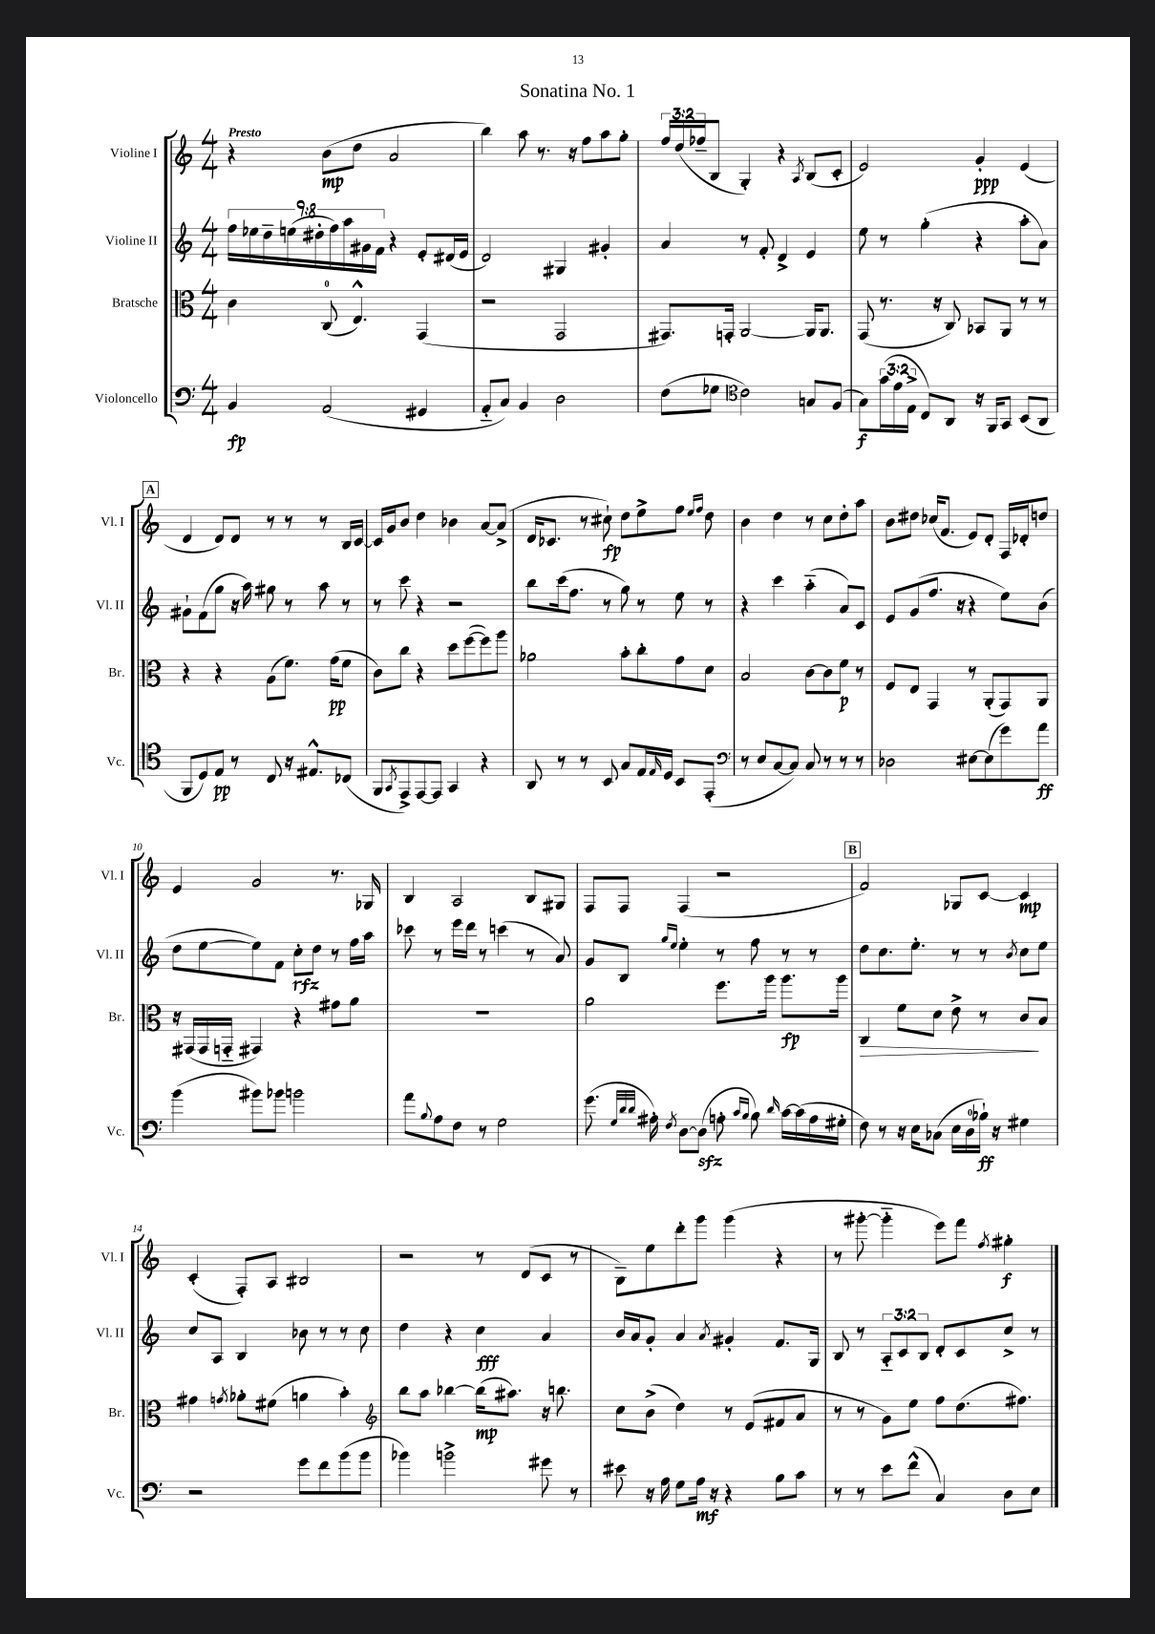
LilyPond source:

\header { title = "Sonatina No. 1" }
<<
\new StaffGroup <<
\new Staff = "s0" \with { instrumentName = "Violine I" shortInstrumentName = "Vl. I" } {
    \clef treble \key c \major \numericTimeSignature \time 4/4 \override Staff.TupletNumber.text = #tuplet-number::calc-fraction-text \tempo "Presto"
    r4 b'8\mp( d''8 a'2 |
    b''4) a''8 r8. r16 f''8 a''8 g''8-. |
    \tuplet 3/2 { f''16 d''16( fes''16-- } b8 g4-.) r4 \acciaccatura { a8 } b8( c'8-. |
    e'2) g'4-.\ppp e'4( |
    \mark \markup { \box "A" } d'4 d'8) d'8 r8 r8 r8 b16 c'16~ |
    c'16 g'16 b'8 d''4 bes'4 a'8~ a'8->( |
    d'16 ces'8. r8 cis''8-!\fp) d''8 e''8-> f''8 \grace { e''16 f''16 } d''8 |
    b'4 d''4 r8 c''8 d''8-. a''8 |
    b'8 dis''8 ces''16( f'8. e'8) d'8-. f16 des'16-. d''8 |
    e'4 g'2 r8. ges16 |
    b4 a2 b8 gis8 |
    f8 f8 f4( r2 |
    \mark \markup { \box "B" } f'2) ges8 c'8~ c'4\mp |
    c'4-.( f8-.) a8 bis2 |
    r2 r8 d'8( c'8 r8 |
    b8--) e''8 d'''8-. g'''8 g'''4( r4 |
    r8 gis'''8~-. gis'''4-_ e'''8) f'''8 \acciaccatura { f''8 } gis''4-.\f \bar "|." |
}
\new Staff = "s1" \with { instrumentName = "Violine II" shortInstrumentName = "Vl. II" } {
    \clef treble \key c \major \numericTimeSignature \time 4/4 \override Staff.TupletNumber.text = #tuplet-number::calc-fraction-text
    \tuplet 9/8 { f''16 ees''16 d''16-- e''16( dis''16-. f''16) a''16 gis'16 f'16 } r4 e'8-. dis'16( e'16 |
    d'2) gis4 gis'4-. |
    a'4 r8 f'8-. d'4-> e'4 |
    e''8 r8 g''4-.( r4 a''8-. a'8) |
    \mark \markup { \box "A" } gis'8-! f'8( g''8 r16 a''16) gis''8 r8 a''8 r8 |
    r8 c'''8 r4 r2 |
    b''8 c'''16( f''8. r8 g''8) r8 e''8 r8 |
    r4 c'''4 a''4-_( a'8) c'8 |
    e'8 g'8( f''8. r16 r4 e''8) b'8( |
    d''8 e''8~ e''8) f'8 c''8-.\rfz d''8 r8 f''16 a''16 |
    ces'''8 r8 e'''16 d'''16 r8 c'''4( r8 a'8) |
    g'8 b8 \grace { g''16 e''16 } e''4-. r8 f''8 r8 r8 |
    \mark \markup { \box "B" } d''8 c''8. e''8.-. r8 r8 \acciaccatura { b'8 } c''8 e''8 |
    c''8 a8 b4 bes'8 r8 r8 c''8 |
    d''4 r4 c''4\fff a'4 |
    b'16 a'16 g'8-. a'4 \acciaccatura { a'8 } gis'4-. f'8. g16 |
    b8 r8 \tuplet 3/2 { a8-_ c'8 b8 } d'8-. c'8 c''8-> r8 \bar "|." |
}
\new Staff = "s2" \with { instrumentName = "Bratsche" shortInstrumentName = "Br." } {
    \clef alto \key c \major \numericTimeSignature \time 4/4
    c'4 c8-0( e4.-^) g,4( |
    r2 g,2 |
    gis,8.) g,16-. a,2~ a,16 a,8. |
    g,8( r8. r16 c8) bes,8 a,8 r8 r8 |
    \mark \markup { \box "A" } r4 r4 a8( f'8.) g'16\pp( f'8 |
    c'8) c''8 r4 d''8 f''8~( f''8) a''8 |
    aes'2 b'8-. c''8-. g'8 d'8 |
    b2 c'8~ c'8 f'8\p r8 |
    f8 e8 g,4 r8 a,8-.( g,8) a,8 |
    r16 gis,16( gis,16 g,16-_ gis,4) r4 gis'8 a'8 |
    R1 |
    a'2 f''8. a''16 a''8.\fp a''16 |
    \mark \markup { \box "B" } c4\> f'8 d'8 e'8-> r8 c'8\! b8 |
    gis'4 \acciaccatura { g'8 } aes'8-. fis'8( a'4 b'4-.) |
    \clef treble b''8 a''8 bes''4~ bes''16\mp( ais''8.) r16 b''8. |
    c''8 b'8->( d''4) r8 e'8( fis'8 a'8 |
    r8 r8 g'8) e''8 f''8 d''8.( fis''8.) \bar "|." |
}
\new Staff = "s3" \with { instrumentName = "Violoncello" shortInstrumentName = "Vc." } {
    \clef bass \key c \major \numericTimeSignature \time 4/4 \override Staff.TupletNumber.text = #tuplet-number::calc-fraction-text
    b,4\fp a,2( gis,4 |
    a,8-_ c8) b,4 d2 |
    f8( ges8 \clef tenor c'2) g8 f8( |
    g8\f) \tuplet 3/2 { g'16( e'16 e16-> } c8) a,8 r16 f,16 g,8 b,8( a,8 |
    \mark \markup { \box "A" } f,8 d8) e8\pp r8 c8 r16 eis8.-^ ces8( |
    f,8 \acciaccatura { g,8 } e,8->) e,8~ e,8 g,4 r4 |
    a,8 r8 r8 b,8 g8 e16 \grace { e16 } d16 b,8 e,8-.( |
    \clef bass r8 e8 c8~ c8) c8 r8 r8 r8 |
    des2 eis8~ eis8( g'8) a'8\ff |
    b'4( bis'8) bes'8 b'2 |
    a'8 \appoggiatura { b8 } a8 f8 r8 g2 |
    g'8.( \grace { g32 d'32 d'32 } ais16-.) \acciaccatura { f8 } d8~ d8\sfz( a8-. \grace { c'16 b16 } b8) \grace { d'16 } c'16~ c'16( a16 gis16-. |
    \mark \markup { \box "B" } f8) r8 r16 e16 ces8( e16 d16-0 bes16-!\ff) r16 gis4 |
    r2 g'8 f'8 b'8( b'8 |
    bes'4) b'2-> gis'8 r8 |
    eis'8 r16 a16 g8 a16\mf r16 r4 b8 c'8 |
    r8 r8 e'8 f'8-^( c4) d8 e8 \bar "|." |
}
>>
>>
